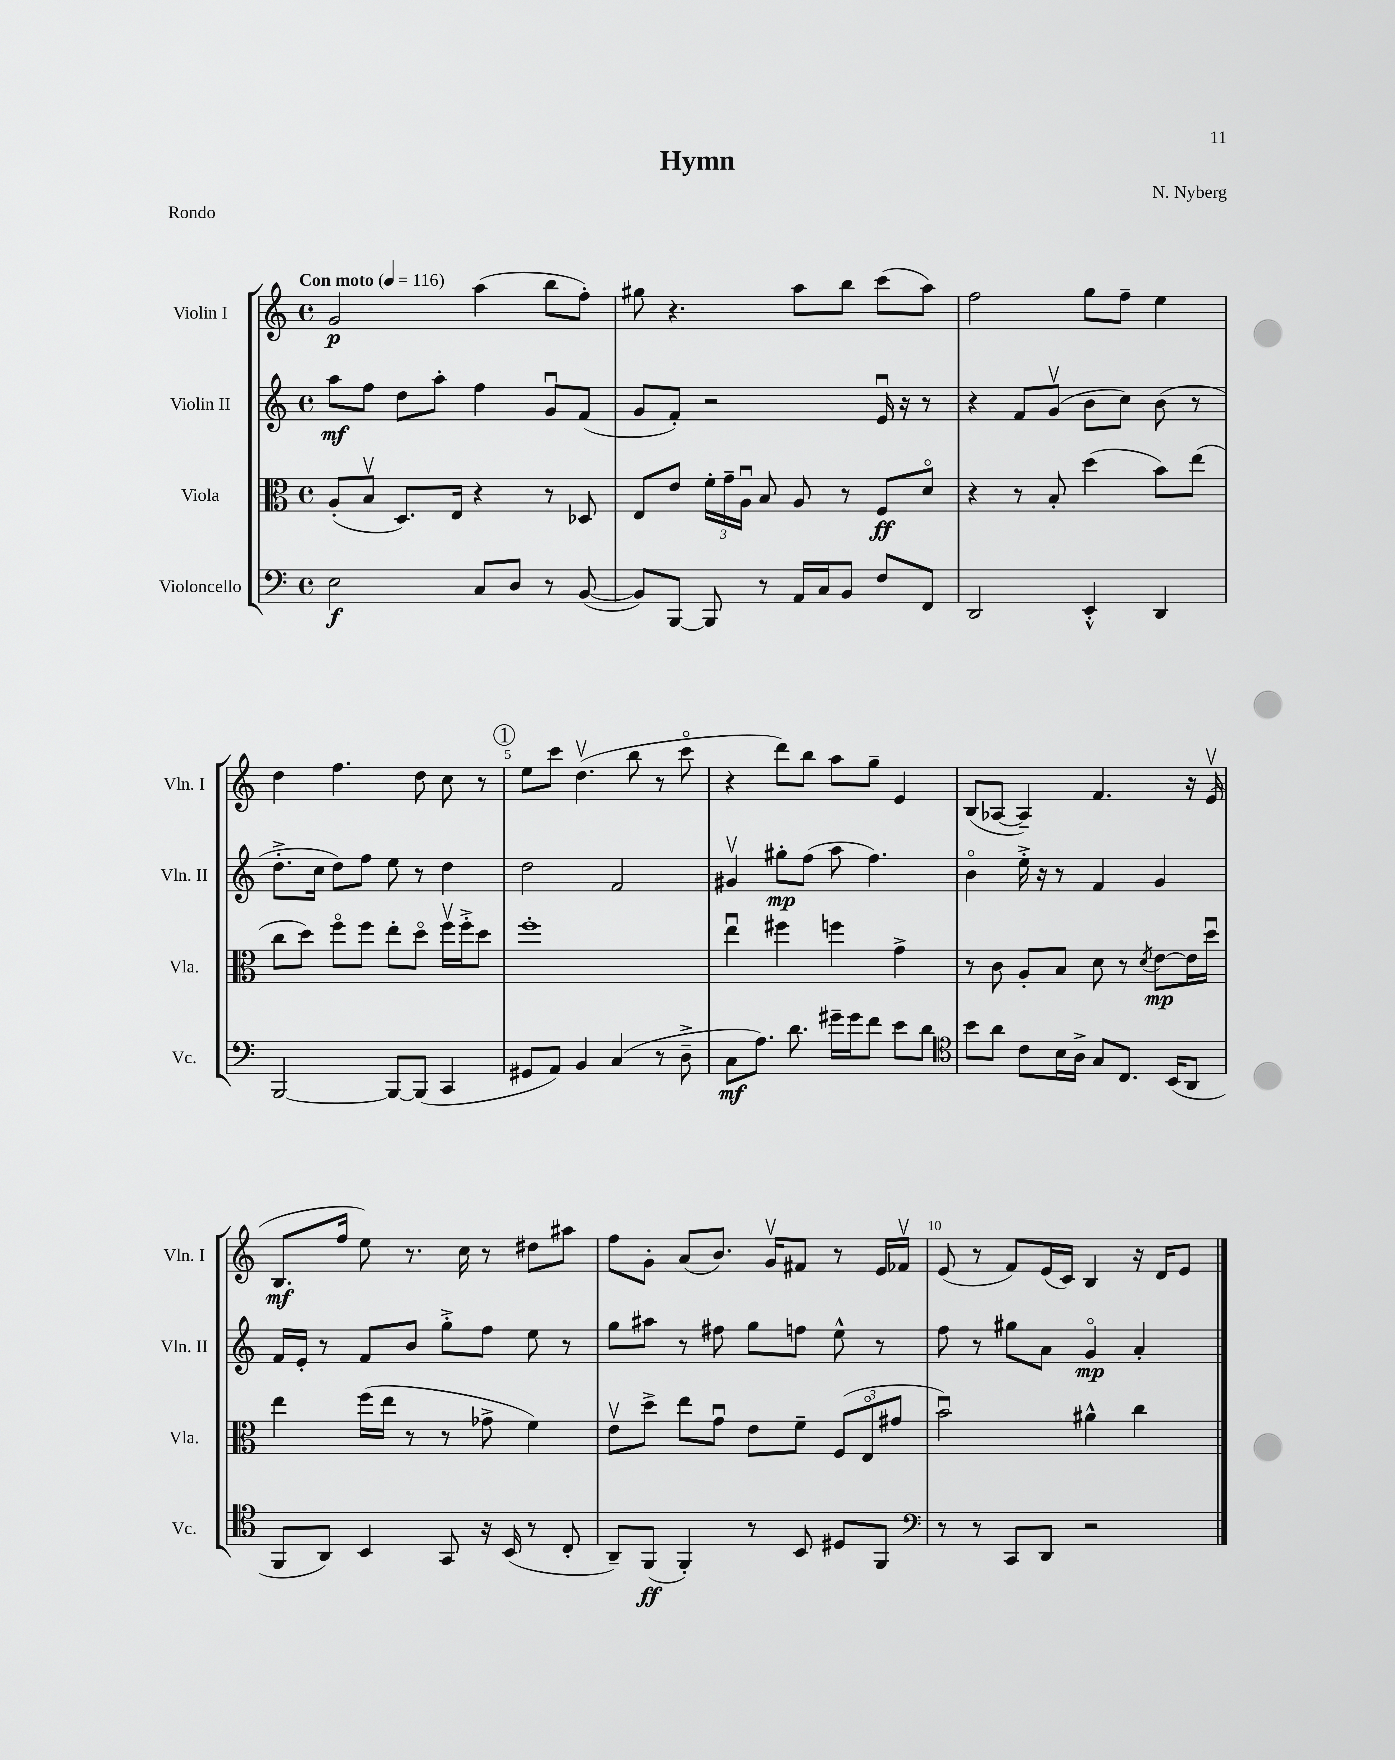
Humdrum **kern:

**kern	**dynam	**kern	**dynam	**kern	**dynam	**kern	**dynam
*part4	*part4	*part3	*part3	*part2	*part2	*part1	*part1
*staff4	*staff4	*staff3	*staff3	*staff2	*staff2	*staff1	*staff1
*I"Violoncello	*	*I"Viola	*	*I"Violin II	*	*I"Violin I	*
*I'Vc.	*	*I'Vla.	*	*I'Vln. II	*	*I'Vln. I	*
*clefF4	*	*clefC3	*	*clefG2	*	*clefG2	*
*k[]	*	*k[]	*	*k[]	*	*k[]	*
*M4/4	*	*M4/4	*	*M4/4	*	*M4/4	*
*met(c)	*	*met(c)	*	*met(c)	*	*met(c)	*
*MM116	*	*MM116	*	*MM116	*	*MM116	*
=1	=1	=1	=1	=1	=1	=1	=1
!	!	!	!	!	!	!LO:TX:a:B:t=Con moto	!
2E\	f	(8A'/L	.	8aa\L	mf	2g/	p
.	.	8Bv/J	.	8ff\J	.	.	.
.	.	8.D/L)	.	8dd\L	.	.	.
.	.	.	.	8aa'\J	.	.	.
.	.	16E/Jk	.	.	.	.	.
8C/L	.	4r	.	4ff\	.	(4aa\	.
8D/J	.	.	.	.	.	.	.
8r	.	8r	.	8gu/L	.	8bb\L	.
([8BB/	.	8D-X/	.	(8f/J	.	8ff'\J)	.
=2	=2	=2	=2	=2	=2	=2	=2
8BB/L])	.	8E/L	.	8g/L	.	8gg#X\	.
[8BBB/J	.	8e/J	.	8f'/J)	.	4.r	.
8BBB/]	.	24f'\LL	.	2r	.	.	.
.	.	24g~\	.	.	.	.	.
.	.	24Au\JJ	.	.	.	.	.
8r	.	8B/	.	.	.	.	.
16AA/LL	.	8A/	.	.	.	8aa\L	.
16C/J	.	.	.	.	.	.	.
8BB/J	.	8r	.	.	.	8bb\J	.
8F/L	.	8F/L	ff	16eu/	.	(8ccc\L	.
.	.	.	.	16r	.	.	.
8FF/J	.	8d/J	.	8r	.	8aa\J)	.
=3	=3	=3	=3	=3	=3	=3	=3
2DD/	.	4r	.	4r	.	2ff\	.
.	.	8r	.	8f/L	.	.	.
.	.	8B'/	.	(8gv/J	.	.	.
4EE'^^/	.	(4dd\	.	8b\L	.	8gg\L	.
.	.	.	.	8cc\J)	.	8ff~\J	.
4DD/	.	8b\L)	.	(8b\	.	4ee\	.
.	.	(8ee\J	.	8r	.	.	.
!!LO:LB:g=z
=4	=4	=4	=4	=4	=4	=4	=4
[2BBB/	.	8cc\L	.	8.dd'^\L	.	4dd\	.
.	.	8dd\J)	.	.	.	.	.
.	.	.	.	16cc\Jk	.	.	.
.	.	8ff\L	.	8dd\L)	.	4.ff\	.
.	.	8ff\J	.	8ff\J	.	.	.
8BBB/L_	.	8ee'\L	.	8ee\	.	.	.
(8BBB/J]	.	8dd\J	.	8r	.	8dd\	.
4CC/	.	16ffv\LL	.	4dd\	.	8cc\	.
.	.	16ff'^\J	.	.	.	.	.
.	.	8dd\J	.	.	.	8r	.
!!LO:REH:place=s1:t=1
=5	=5	=5	=5	=5	=5	=5	=5
8GG#X/L	.	1ff'	.	2dd\	.	8ee\L	.
8AA/J)	.	.	.	.	.	8ccc\J	.
4BB/	.	.	.	.	.	(4.ddv\	.
(4C/	.	.	.	2f/	.	.	.
.	.	.	.	.	.	8bb\	.
8r	.	.	.	.	.	8r	.
8D~^\	.	.	.	.	.	8ccc\	.
=6	=6	=6	=6	=6	=6	=6	=6
8C\L	mf	4eeu\	.	4g#Xv/	.	4r	.
8.A\J)	.	.	.	.	.	.	.
.	.	4ff#X\	.	8gg#X'\L	mp	8ddd\L)	.
8.d\	.	.	.	.	.	.	.
.	.	.	.	(8ff\J	.	8bb\J	.
16g#X~\LL	.	4ffn\	.	8aa\	.	8aa\L	.
16g#\J	.	.	.	.	.	.	.
8f\J	.	.	.	4.ff\)	.	8gg~\J	.
8e\L	.	4g^\	.	.	.	4e/	.
8d\J	.	.	.	.	.	.	.
=7	=7	=7	=7	=7	=7	=7	=7
*clefC4	*	*	*	*	*	*	*
8b\L	.	8r	.	4b\	.	(8B/L	.
8a\J	.	8c\	.	.	.	[8A-X/J	.
8c\L	.	8A'/L	.	16ee'^\	.	4A-~/])	.
.	.	.	.	16r	.	.	.
16B\L	.	8B/J	.	8r	.	.	.
16A^\JJ	.	.	.	.	.	.	.
8G/L	.	8d\	.	4f/	.	4.f/	.
8.C/J	.	8r	.	.	.	.	.
.	.	8qd/	.	.	.	.	.
.	.	[8e\L	mp	4g/	.	.	.
(16BB/KL	.	.	.	.	.	.	.
8AA/J	.	16e\L]	.	.	.	16r	.
.	.	16ddu\JJ	.	.	.	(16ev/	.
!!LO:LB:g=z
=8	=8	=8	=8	=8	=8	=8	=8
8FF/L	.	4ee\	.	16f/LL	.	8.B/L	mf
.	.	.	.	16e'/JJ	.	.	.
8AA/J)	.	.	.	8r	.	.	.
.	.	.	.	.	.	16ff/Jk	.
4BB/	.	(16ff\LL	.	8f/L	.	8ee\)	.
.	.	16ee\JJ	.	.	.	.	.
.	.	8r	.	8b/J	.	8.r	.
8GG/	.	8r	.	8gg'^\L	.	.	.
.	.	.	.	.	.	16cc\	.
16r	.	8g-X^\	.	8ff\J	.	8r	.
(16BB/	.	.	.	.	.	.	.
8r	.	4f\)	.	8ee\	.	8dd#X\L	.
8C'/	.	.	.	8r	.	8aa#X\J	.
=9	=9	=9	=9	=9	=9	=9	=9
8AA~/L)	.	8ev\L	.	8gg\L	.	8ff\L	.
(8FF/J	ff	8dd^\J	.	8aa#X\J	.	8g'\J	.
4FF'/)	.	8ee\L	.	8r	.	(8a/L	.
.	.	8gu\J	.	8ff#X\	.	8.b/J)	.
8r	.	8e\L	.	8gg\L	.	.	.
.	.	.	.	.	.	16gv/KL	.
8BB/	.	8f~\J	.	8ffn\J	.	8f#X/J	.
8D#X/L	.	(12F/L	.	8ee^^\	.	8r	.
.	.	12E/	.	.	.	.	.
8FF/J	.	.	.	8r	.	16e/LL	.
.	.	12g#X/J	.	.	.	.	.
.	.	.	.	.	.	16f-Xv/JJ	.
=10	=10	=10	=10	=10	=10	=10	=10
*clefF4	*	*	*	*	*	*	*
8r	.	2bu\)	.	8ff\	.	(8e/	.
8r	.	.	.	8r	.	8r	.
8CC/L	.	.	.	8gg#X\L	.	8f/L)	.
8DD/J	.	.	.	8a\J	.	(16e/L	.
.	.	.	.	.	.	16c/JJ)	.
2r	.	4a#X^^\	.	4g/	mp	4B/	.
.	.	4cc\	.	4a'/	.	16r	.
.	.	.	.	.	.	16d/KL	.
.	.	.	.	.	.	8e/J	.
==	==	==	==	==	==	==	==
*-	*-	*-	*-	*-	*-	*-	*-
